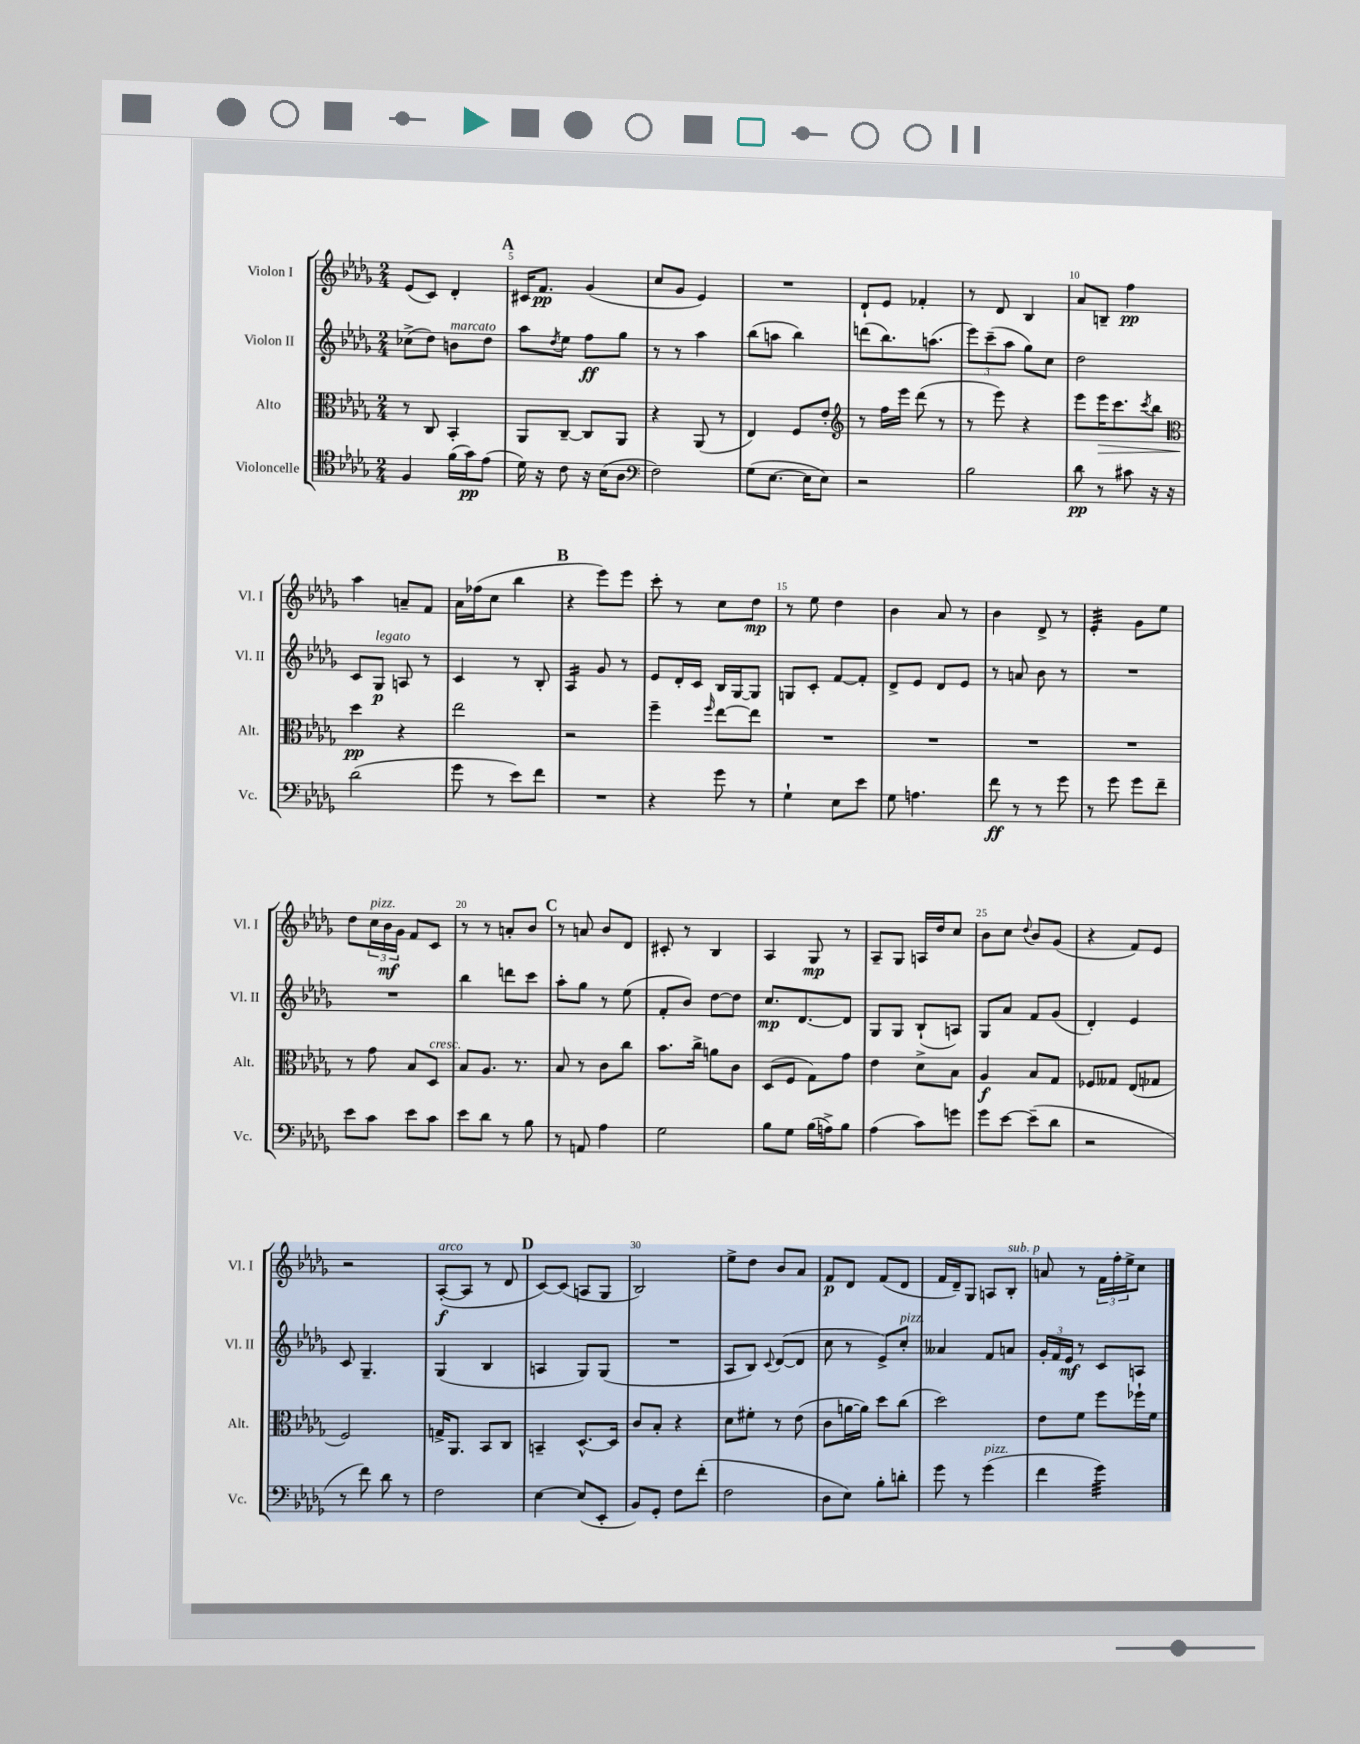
<<
\new StaffGroup <<
\new Staff = "s0" \with { instrumentName = "Violon I" shortInstrumentName = "Vl. I" } {
    \clef treble \key des \major \numericTimeSignature \time 2/4
    ees'8( c'8) des'4-. |
    \mark \markup { \bold "A" } cis'16 f'8.\pp ges'4( |
    c''8 ges'8 ees'4) |
    R2 |
    des'8-! ees'8 fes'4-. |
    r8 des'8 bes4 |
    aes'8 b8-- f''4\pp |
    aes''4 a'8-- f'8 |
    aes'16 fes''16( c''8 bes''4 |
    \mark \markup { \bold "B" } r4 ees'''8) ees'''8 |
    c'''8-. r8 c''8 des''8\mp |
    r8 ees''8 des''4 |
    bes'4 aes'8 r8 |
    bes'4 des'8-> r8 |
    ees'4:32-. ges'8 ees''8 |
    des''8 \tuplet 3/2 { c''16^\markup { \italic "pizz." } bes'16\mf ges'16 } f'8 c'8 |
    r8 r8 a'8-. bes'8 |
    \mark \markup { \bold "C" } r8 a'8 bes'8 des'8 |
    cis'8-. r8 bes4 |
    aes4 ges8\mp r8 |
    aes8-- ges8 a16 des''16 c''8 |
    bes'8 c''8 \appoggiatura { des''8 } bes'8 ges'8( |
    r4 f'8) ees'8 |
    r2 |
    aes8~-.\f^\markup { \italic "arco" }( aes8 r8 des'8 |
    \mark \markup { \bold "D" } c'8~) c'8( a8 ges8 |
    bes2) |
    ees''8-> des''8 bes'8 aes'8 |
    f'8\p des'8 f'8( des'8 |
    f'16 des'16--) ges8 a8 bes8-.^\markup { \italic "sub. p" } |
    a'8 r8 \tuplet 3/2 { f'16 f''16-. ees''16-> } c''8 \bar "|." |
}
\new Staff = "s1" \with { instrumentName = "Violon II" shortInstrumentName = "Vl. II" } {
    \clef treble \key des \major \numericTimeSignature \time 2/4
    ces''8->( des''8) b'8^\markup { \italic "marcato" } des''8 |
    \mark \markup { \bold "A" } aes''8 \acciaccatura { des''8 } ees''8 f''8\ff ges''8 |
    r8 r8 aes''4 |
    bes''8( a''8 bes''4) |
    d'''8( bes''8.) a''8.( |
    \tuplet 3/2 { ees'''8) c'''8--( aes''8 } ges''8) c''8 |
    des''2 |
    c'8 ges8\p^\markup { \italic "legato" } a8 r8 |
    c'4 r8 bes8-. |
    \mark \markup { \bold "B" } aes4:16 ges'8 r8 |
    ees'8 des'16-. c'16 bes16 ges16~ ges8 |
    g8 c'8-. f'8~ f'8-. |
    des'8-> ees'8 des'8 ees'8 |
    r8 a'8 bes'8 r8 |
    R2 |
    R2 |
    bes''4 d'''8 c'''8 |
    \mark \markup { \bold "C" } aes''8-. ges''8 r8 ees''8( |
    f'8-. bes'8) des''8~ des''8 |
    c''8.\mp des'8.~ des'8 |
    ges8 ges8 bes8-!( a8) |
    ges8 aes'8 f'8 ges'8( |
    des'4-.) ees'4 |
    c'8 ges4.-- |
    ges4( bes4 |
    \mark \markup { \bold "D" } a4 ges8) ges8( |
    R2 |
    aes8 bes8) \appoggiatura { c'8 } des'8~( des'8 |
    c''8 r8 ees'8->) c''8-.^\markup { \italic "pizz." } |
    aeses'4 f'8 a'8 |
    \tuplet 3/2 { ges'16-. f'16 ees'16\mf } r8 c'8 a8 \bar "|." |
}
\new Staff = "s2" \with { instrumentName = "Alto" shortInstrumentName = "Alt." } {
    \clef alto \key des \major \numericTimeSignature \time 2/4
    r8 c8 bes,4-. |
    \mark \markup { \bold "A" } aes,8 c8~-- c8 aes,8 |
    r4 aes,8( r8 |
    ees4) f8 ees'8-. |
    \clef treble r8 f''16 ees'''16 des'''8( r8 |
    r8 ees'''8) r4 |
    ees'''8 ees'''16\> c'''8. \acciaccatura { c'''8 } bes''8 |
    \clef alto des''4\pp\! r4 |
    ees''2 |
    \mark \markup { \bold "B" } r2 |
    f''4-- \grace { f''16 } ees''8~ ees''8 |
    R2 |
    R2 |
    R2 |
    R2 |
    r8 ges'8 bes8 des8^\markup { \italic "cresc." } |
    bes8 aes8. r8. |
    \mark \markup { \bold "C" } bes8 r8 c'8 c''8 |
    bes'8. c''16-> a'8 c'8 |
    des8( f8 ges8) ges'8 |
    ees'4 des'8-> bes8 |
    aes4\f bes8 ges8 |
    fes8 geses8 ees8( ges8 |
    f2) |
    g16-> aes,8. bes,8 c8 |
    \mark \markup { \bold "D" } b,4-- des8.~-^ des16 |
    c'8 bes8-. r4 |
    des'8 fis'8-. r8 ees'8( |
    c'8 a'16~ a'16) des''8 c''8( |
    des''2) |
    ees'8 f'8 f''8 fes''16-! f'16 \bar "|." |
}
\new Staff = "s3" \with { instrumentName = "Violoncelle" shortInstrumentName = "Vc." } {
    \clef tenor \key des \major \numericTimeSignature \time 2/4
    f4 f'16( ges'16\pp) ees'8( |
    \mark \markup { \bold "A" } des'16) r16 c'8 r16 bes16( aes8 |
    \clef bass f2) |
    ges8( ees8.~ ees16 ees8) |
    r2 |
    bes2 |
    des'8\pp r8 cis'8 r16 r16 |
    des'2( |
    ges'8 r8 ees'8) f'8 |
    \mark \markup { \bold "B" } R2 |
    r4 ges'8 r8 |
    ges4-! ees8 ees'8 |
    ges8 a4. |
    f'8\ff r8 r8 ges'8 |
    r8 ges'8 ges'8 f'8-- |
    ees'8 c'8 ees'8 c'8 |
    ees'8 des'8 r8 bes8 |
    \mark \markup { \bold "C" } r8 a,8 aes4 |
    ges2 |
    bes8 ges8 bes16( a16->) bes8 |
    aes4( c'8) g'8 |
    ges'8 ees'8~ ees'8--( des'8 |
    r2 |
    r8 f'8) des'8 r8 |
    f2 |
    \mark \markup { \bold "D" } ees4~ ees8( ees,8-. |
    bes,8) ges,8-. f8 f'8-.( |
    f2 |
    des8 ees8) bes8-. d'8-. |
    ges'8 r8 ges'4^\markup { \italic "pizz." }( |
    f'4 ges'4:32) \bar "|." |
}
>>
>>
\layout { \context { \Score currentBarNumber = #4 \override BarNumber.break-visibility = ##(#f #t #t) barNumberVisibility = #(every-nth-bar-number-visible 5) } }
